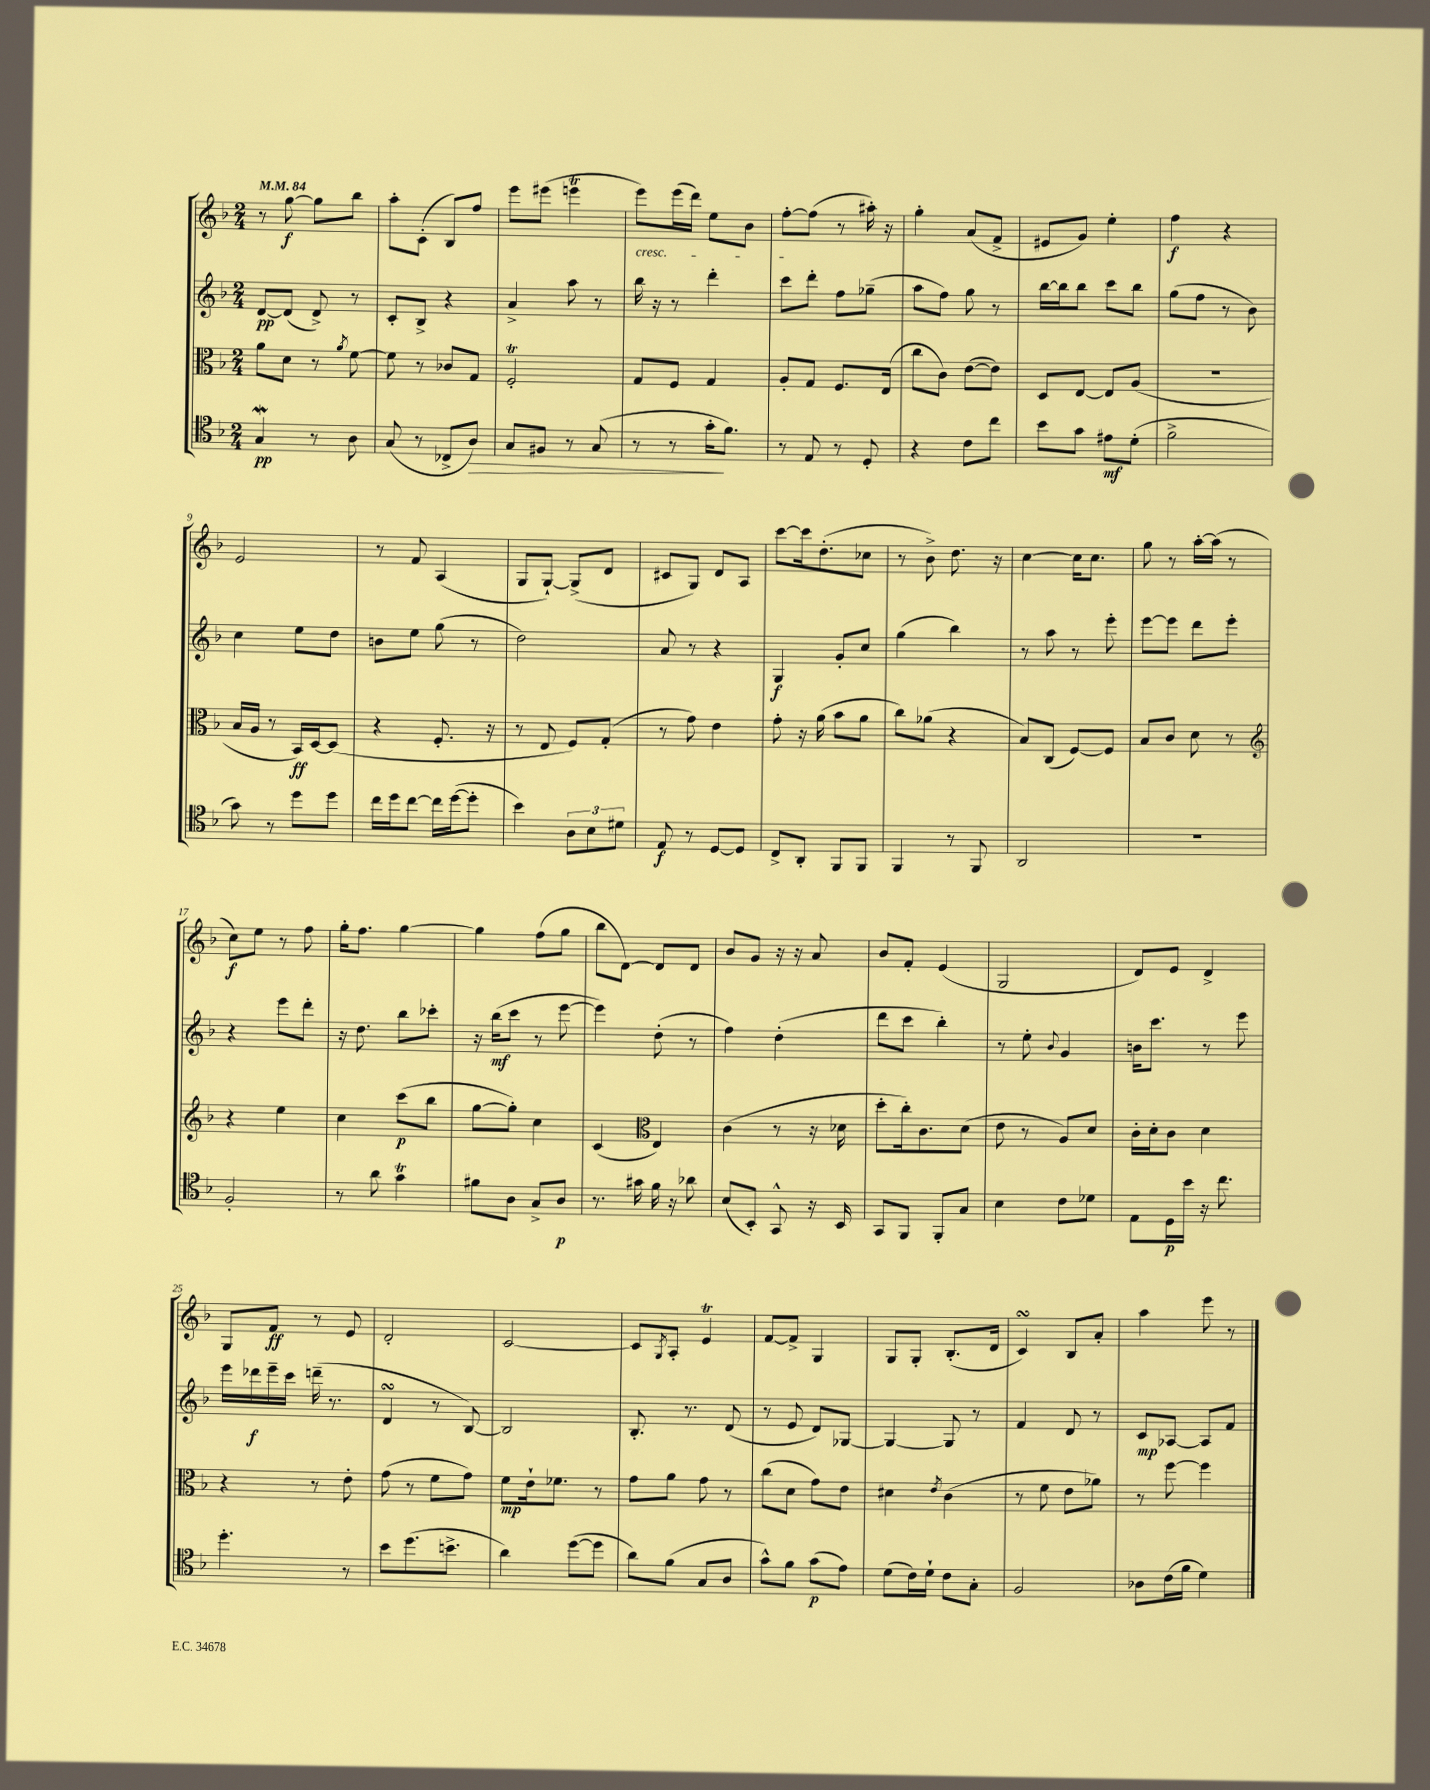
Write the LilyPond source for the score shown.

<<
\new StaffGroup <<
\new Staff = "s0" {
    \clef treble \key f \major \numericTimeSignature \time 2/4 \tempo 4 = 84
    r8 g''8~\f g''8 bes''8 |
    a''8-. c'8-.( bes8) f''8 |
    e'''8 eis'''8( e'''4\trill |
    e'''8\cresc) e'''16( d'''16) e''8 bes'8 |
    f''8~-.\! f''8( r8 ais''16-.) r16 |
    g''4-. a'8( f'8-> |
    eis'8 g'8) e''4-. |
    f''4\f r4 |
    e'2 |
    r8 f'8 a4( |
    g8 g8~-!) g8->( d'8 |
    cis'8 g8) d'8 a8 |
    c'''8~ c'''16 d''8.-.( ces''8 |
    r8 bes'8->) d''8. r16 |
    c''4~ c''16 c''8. |
    g''8 r8 a''16~-. a''16( r8 |
    c''8\f) e''8 r8 f''8 |
    g''16-. f''8. g''4~ |
    g''4 f''8( g''8 |
    bes''8 d'8~) d'8 d'8 |
    bes'8 g'8 r16 r16 a'8 |
    bes'8 f'8-. e'4( |
    g2 |
    d'8) e'8 d'4-> |
    g8 f'8\ff r8 e'8 |
    d'2-. |
    c'2~ |
    c'8 \acciaccatura { g8 } a8-. e'4\trill |
    f'8~ f'8-> g4 |
    g8 g8-. bes8.-.( d'16 |
    c'4\turn) bes8 a'8-. |
    a''4 e'''8 r8 \bar "|." |
}
\new Staff = "s1" {
    \clef treble \key f \major \numericTimeSignature \time 2/4
    d'8~\pp d'8( d'8->) r8 |
    c'8-. bes8-> r4 |
    a'4-> a''8 r8 |
    bes''16 r16 r8 d'''4-. |
    c'''8 d'''8-. f''8 ges''8--( |
    a''8 f''8) g''8 r8 |
    bes''16~ bes''16 bes''8 c'''8 bes''8 |
    g''8( f''8 r8 bes'8) |
    c''4 e''8 d''8 |
    b'8 e''8 g''8( r8 |
    d''2) |
    a'8 r8 r4 |
    g4\f g'8-. c''8 |
    g''4( bes''4) |
    r8 a''8 r8 e'''8-. |
    e'''8~ e'''8 d'''8 e'''8-. |
    r4 e'''8 d'''8-. |
    r16 d''8. bes''8 ces'''8-. |
    r16 bes''16\mf( c'''8 r8 e'''8~ |
    e'''4) d''8-.( r8 |
    f''4) d''4-.( |
    d'''8 c'''8 bes''4-.) |
    r8 e''8-. \appoggiatura { bes'8 } g'4 |
    b'16 c'''8. r8 e'''8 |
    e'''16 des'''16\f e'''16-- c'''16 d'''16--( r8. |
    d'4\turn r8 bes8~) |
    bes2 |
    bes8.-. r8. d'8( |
    r8 e'8 d'8) ges8~ |
    ges4~ ges8 r8 |
    f'4 d'8 r8 |
    c'8\mp aes8~ aes8 f'8 \bar "|." |
}
\new Staff = "s2" {
    \clef alto \key f \major \numericTimeSignature \time 2/4
    a'8 d'8 r8 \acciaccatura { a'8 } f'8~ |
    f'8 r8 ces'8 g8 |
    f2-.\trill |
    g8 f8 g4 |
    a8-. g8 f8. e16( |
    c''8 c'8) e'8~( e'8) |
    d8 e8~ e8 a8( |
    r2 |
    bes16 a16 r8 bes,16\ff) d16~ d8( |
    r4 f8.-. r16 |
    r8 e8 f8) g8-.( |
    r8 g'8) e'4 |
    g'8-. r16 a'16( bes'8 a'8 |
    c''8) aes'8( r4 |
    bes8) c8( f8~) f8 |
    bes8 c'8 d'8 r8 |
    \clef treble r4 e''4 |
    c''4 c'''8\p( bes''8 |
    g''8~ g''8-.) c''4 |
    c'4( \clef alto e4) |
    c'4( r8 r16 des'16 |
    d''8-. c''16-.) c'8. d'8( |
    e'8 r8 a8) d'8 |
    c'16-. d'16-. c'8 d'4 |
    r4 r8 e'8-. |
    g'8( r8 f'8 g'8) |
    f'8\mp e'16-! fes'8. r8 |
    g'8 a'8 g'8 r8 |
    c''8( d'8 g'8) e'8 |
    dis'4 \acciaccatura { e'8 } c'4( |
    r8 f'8 e'8 aes'8) |
    r8 f''8~ f''4 \bar "|." |
}
\new Staff = "s3" {
    \clef tenor \key f \major \numericTimeSignature \time 2/4
    g4\mordent\pp r8 a8 |
    g8( r8 ces8-> a8\>) |
    g8 fis8 r8 g8( |
    r8 r8 g'16-.\! f'8.) |
    r8 e8 r8 d8-. |
    r4 c'8 c''8 |
    bes'8 g'8 eis'8\mf d'8-.( |
    f'2-> |
    g'8) r8 d''8 d''8 |
    c''16 d''16 c''8~ c''16 d''16~( d''8-. |
    bes'4) \tuplet 3/2 { a8 bes8 dis'8 } |
    e8\f r8 d8~ d8 |
    c8-> a,8-. f,8 f,8 |
    f,4 r8 f,8 |
    a,2 |
    R2 |
    f2-. |
    r8 a'8 g'4\trill |
    fis'8 a8 g8-> a8\p |
    r8. gis'16 f'16 r16 aes'8 |
    bes8( bes,8-.) g,8-^ r16 bes,16 |
    g,8 f,8 f,8-. g8 |
    bes4 c'8 des'8 |
    e8 d16\p bes'16 r16 c''8. |
    d''4.-. r8 |
    bes'8 d''8.( b'8.-> |
    a'4) d''8~( d''8 |
    a'8) f'8( g8 a8 |
    g'8-^) f'8 g'8\p( e'8) |
    d'8( c'16) d'16-! c'8 g8-. |
    f2 |
    aes8 c'16( f'16 d'4) \bar "|." |
}
>>
>>
